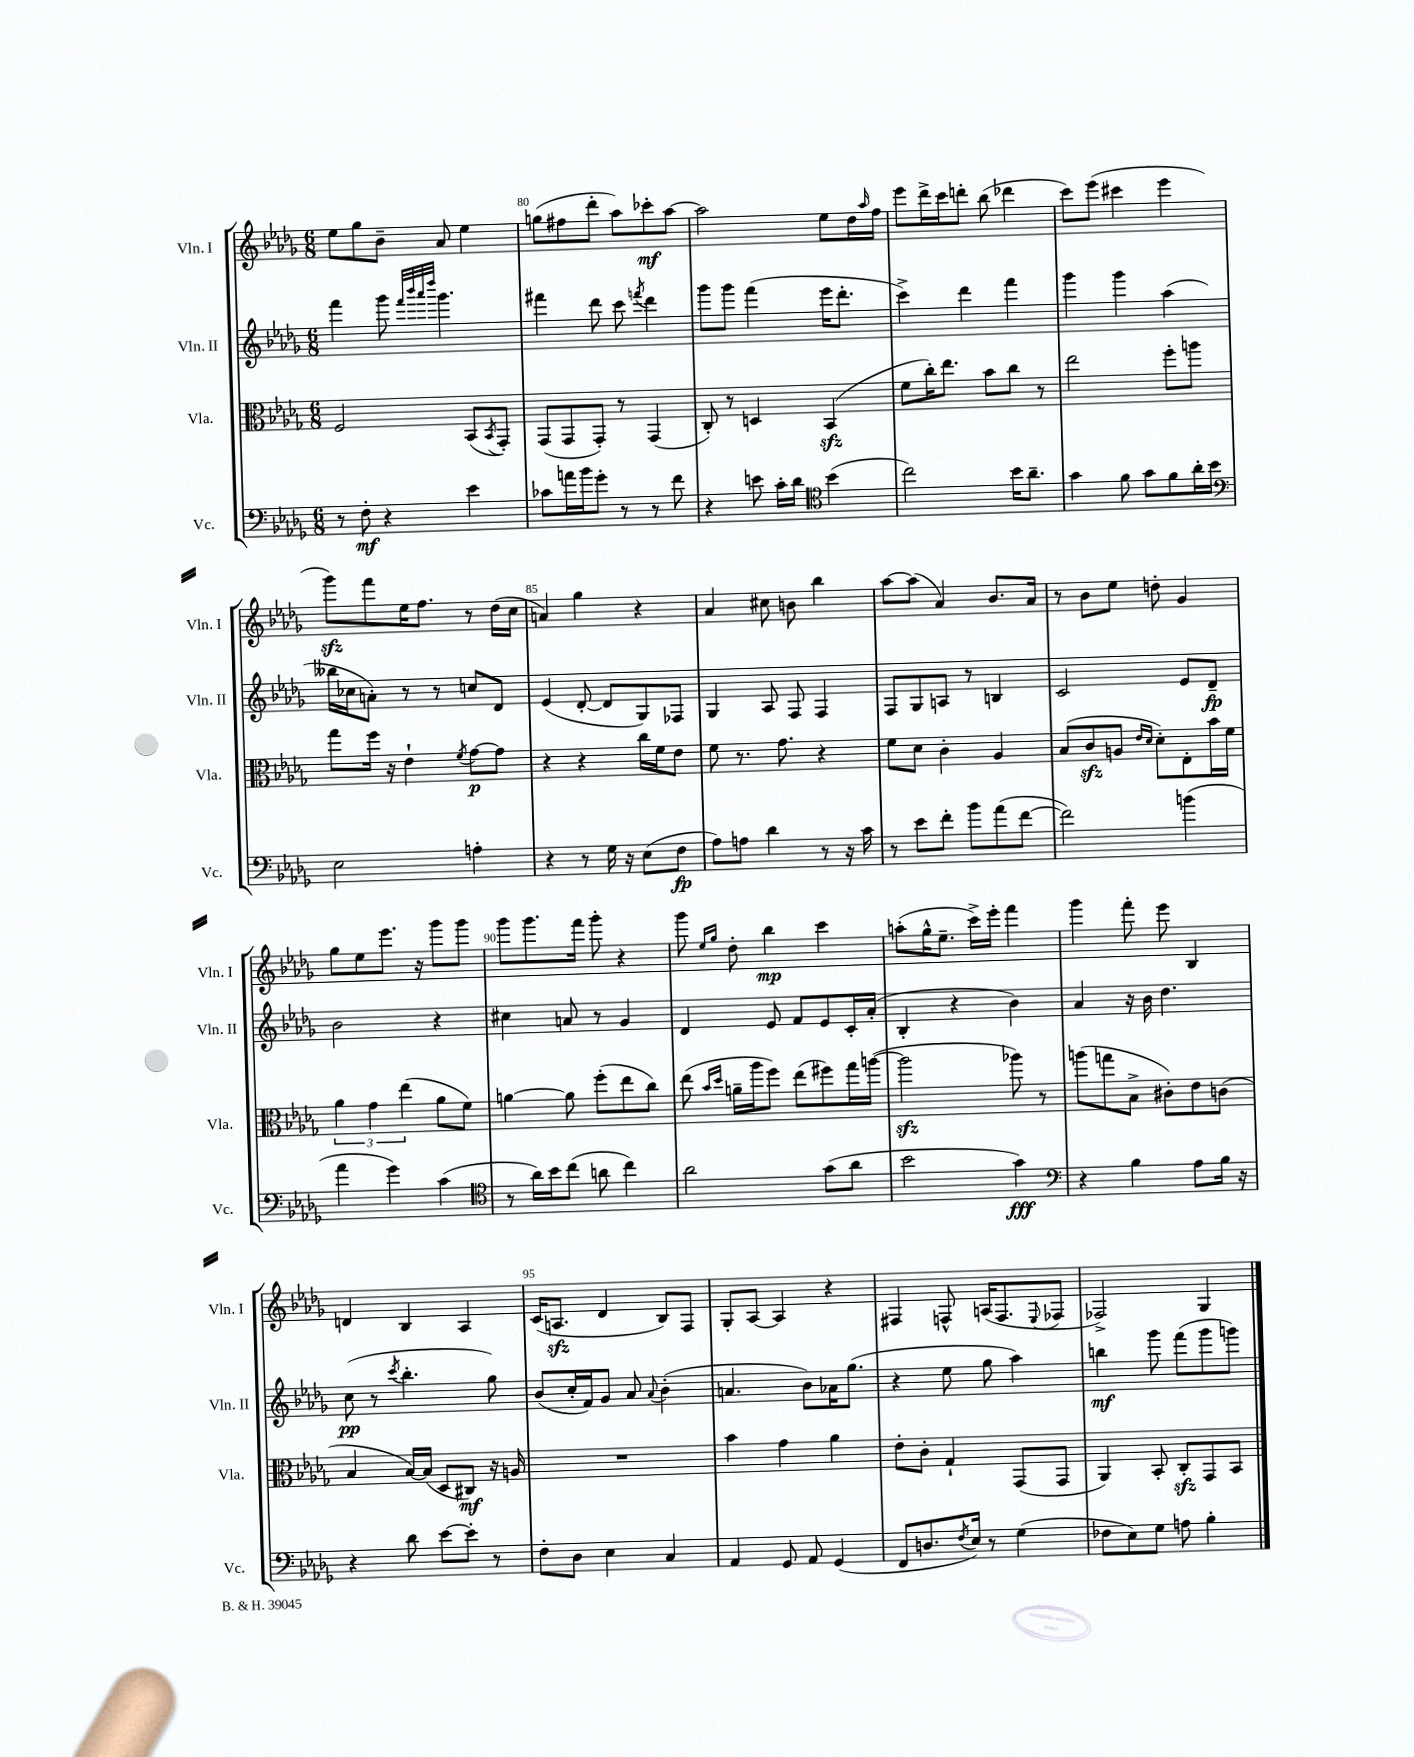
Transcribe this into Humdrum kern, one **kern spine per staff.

**kern	**kern	**kern	**kern
*staff4	*staff3	*staff2	*staff1
*clefF4	*clefC3	*clefG2	*clefG2
*k[b-e-a-d-g-]	*k[b-e-a-d-g-]	*k[b-e-a-d-g-]	*k[b-e-a-d-g-]
*M6/8	*M6/8	*M6/8	*M6/8
8r	2F/	4fff\	8ee-\L
8F'\	.	.	8gg-\
4r	.	8ggg-\	8b-~\J
.	.	32qqfff/LLL	.
.	.	32qqbbb-/	.
.	.	32qqaaa-/	.
.	.	32qqdddd-/JJJ	.
.	.	4.ggg-\	8a-/
4e-\	(8BB-/L	.	4ee-\
.	8qBB-/	.	.
.	8GG-'/J)	.	.
=	=	=	=
8c-\L	(8GG-/L	4fff#\	(8gg\L
16a\L	8GG-/	.	8ff#\
16b-\J	.	.	.
8g-'\J	8GG-'/J)	8ddd-\	8ddd-'\J
8r	8r	8ccc\	8aa-\L)
.	.	8qfff/	.
8r	(4GG-/	4ddd-\	8ccc-'\
8f\	.	.	[8aa-\J
=	=	=	=
4r	8C'/)	8ggg-\L	2aa-\]
.	8r	8ggg-\J	.
8e\	4D/	(4fff\	.
16c'\LL	.	.	.
16d-\JJ	.	.	.
*clefC4	*	*	*
(4b-\	(4BB-/	16eee-\LK	8ee-\L
.	.	8.ddd-'\J	.
.	.	.	16dd-\L
.	.	.	16qqaa-/
.	.	.	16ff\JJ
=	=	=	=
2cc\)	8f\L	4ccc^\)	8eee-\L
.	16cc'\K)	.	16ddd-^\L
.	8.ee-\J	.	16ccc\J
.	.	4ddd-\	8ddd'\J
.	8b-\L	.	(8bb-\
16b-\LK	8cc\J	4fff\	4ddd-\
8.a-~\J	.	.	.
.	8r	.	.
=	=	=	=
4g-\	2ee-\	4ggg-\	8ccc\L)
.	.	.	(8eee-\J
8f\	.	4ggg-\	4ccc#\
8g-\L	.	.	.
8f\	8ff'\L	(4aa-\	4eee-\
16a-'\L	8aa\J	.	.
16b-\JJ	.	.	.
=	=	=	=
*clefF4	*	*	*
2E-\	8gg-\L	16bb--\LL	8ggg-\L)
.	.	16cc-\J	.
.	16ff\Jk	8a'\J)	8fff\
.	16r	.	.
.	4e-`\	8r	16ee-\K
.	.	.	8.ff\J
.	.	8r	.
.	8qf/	.	.
4A'\	[8g-\L	8cc/L	8r
.	8g-\]J	8d-/J	(16dd-\LL
.	.	.	16cc\JJ
=	=	=	=
4r	4r	(4e-/	4a/)
8r	4r	[8d-'/	4gg-\
16G-\	.	8d-/]L	.
16r	.	.	.
(8E-\L	16cc\LL	8G-/)	4r
.	16f\J	.	.
8F\J	8e-\J	8F-/J	.
=	=	=	=
8A-\L)	8f\	4G-/	4a-/
8A\J	8.r	.	.
4d-\	.	8A-/	8cc#\
.	8.g-\	.	.
.	.	8F/	8b\
8r	4r	4F/	4bb-\
16r	.	.	.
16c\	.	.	.
=	=	=	=
8r	8f\L	8F/L	[8aa-\L
8e-\L	8d-\J	8G-/	(8aa-\]J
8f'\J	4c'\	8A/J	4a-/)
8b-\L	.	8r	.
(8a-\	4A-/	4B/	8.b-/L
[8f\J	.	.	.
.	.	.	16a-/Jk
=	=	=	=
2f\])	(8B-/L	2c/	8r
.	8c/	.	8b-\L
.	8A/J	.	8ee-\J
.	16qqe-/LL	.	.
.	16qqd-/JJ	.	.
.	8d-'\L)	.	8dd'\
(4b\	8E-'\	8e-/L	4g-/
.	16b-\L	8d-~/J	.
.	16f\JJ	.	.
=	=	=	=
4a-\	6a-\	2b-\	8gg-\L
.	.	.	8ee-\
.	6g-\	.	.
4g-\)	.	.	8.eee-\J
.	(6ee-\	.	.
.	.	.	16r
(4c\	8a-\L	4r	8ggg-\L
.	8f\J)	.	8ggg-\J
=	=	=	=
*clefC4	*	*	*
8r	[4a\	4cc#\	8ggg-\L
16a-\LL)	.	.	8.ggg-\
16b-\J	.	.	.
(8cc\J	8a\]	8a/	.
.	.	.	16fff\Jk
8a\	(8ff'\L	8r	8ggg-'\
4cc\)	8ee-\	4g-/	4r
.	8cc\J)	.	.
=	=	=	=
2a-\	(8ee-\	4d-/	8ggg-\
.	16qqb-/LL	.	16qqee-/LL
.	16qqdd-/JJ	.	16qqgg-/JJ
.	16a~\LL	.	8dd-'\
.	16aa-\J	.	.
.	8ff\J)	8e-/	4bb-\
.	(8ee-\L	8f/L	.
(8g-\L	8ff#\)	8e-/	4ccc\
8a-\J	16gg-\L	16c'/L	.
.	([16aa\JJ	(16a-'/JJ	.
=	=	=	=
2b-\	2aa\]	4B-'/	(8aa'\L
.	.	.	16gg-^^\K
.	.	.	8.ee-~\J
.	.	4r	.
.	.	.	16ccc^\LL)
.	.	.	16eee-'\JJ
4g-\)	8aa-\)	4b-\)	4fff\
.	8r	.	.
=	=	=	=
*clefF4	*	*	*
4r	(8aa\L	4a-/	4ggg-\
.	8gg\	.	.
4B-\	8B-^\J	16r	8fff'\
.	.	16b-\	.
.	8c#'\L)	4.dd-\	8eee-\
8A-\L	8e-\	.	4B-/
16B-\Jk	(8c\J	.	.
16r	.	.	.
=	=	=	=
4r	4B-/	(8cc\	4d/
.	.	8r	.
.	.	8qccc/	.
8d-\	[16B-/LL)	4.bb-'\	4B-/
.	(16B-/]JJ	.	.
[8e-\L	8D-/L	.	.
8e-'\]J	8C#/J)	.	4A-/
8r	16r	8gg-\)	.
.	16A/	.	.
=	=	=	=
8F'\L	2.r	(8b-/L	(16c/LK
.	.	.	8.A/J
8D-\J	.	16cc'/L	.
.	.	16f/J)	.
4E-\	.	8g-/J	4d-/
.	.	8a-/	.
.	.	8qqa-/	.
4C/	.	(4b-'\	8B-/L)
.	.	.	8F/J
=	=	=	=
4AA-/	4b-\	4.a/	8G-'/L
.	.	.	[8A-/J
8GG-/	4g-\	.	4A-/]
8AA-/	.	8b-\L)	.
(4GG-/	4a-\	16a-\K	4r
.	.	(8.gg-\J	.
=	=	=	=
8FF/L	8e-'\L	4r	4F#/
8.D/	8c'\J	.	.
.	4G-`/	8ee-\	8F^^/
8qF/	.	.	.
16E-/Jk)	.	.	.
8r	.	8gg-\	(16A/LK
.	.	.	8.F/
(4G-\	(8GG-/L	4aa-\)	.
.	.	.	8qqE-/
.	8GG-/J	.	8F-/J
=	=	=	=
8F-\L	4AA-/)	4bb\	2F-^/)
8E-\)	.	.	.
8G-\J	8BB-'/	8ggg-\	.
8A\	8C'/L	(8fff\L	.
4B-'\	8GG-/	8ggg-\	4G-/
.	8BB-/J	8ggg\J)	.
==	==	==	==
*-	*-	*-	*-
